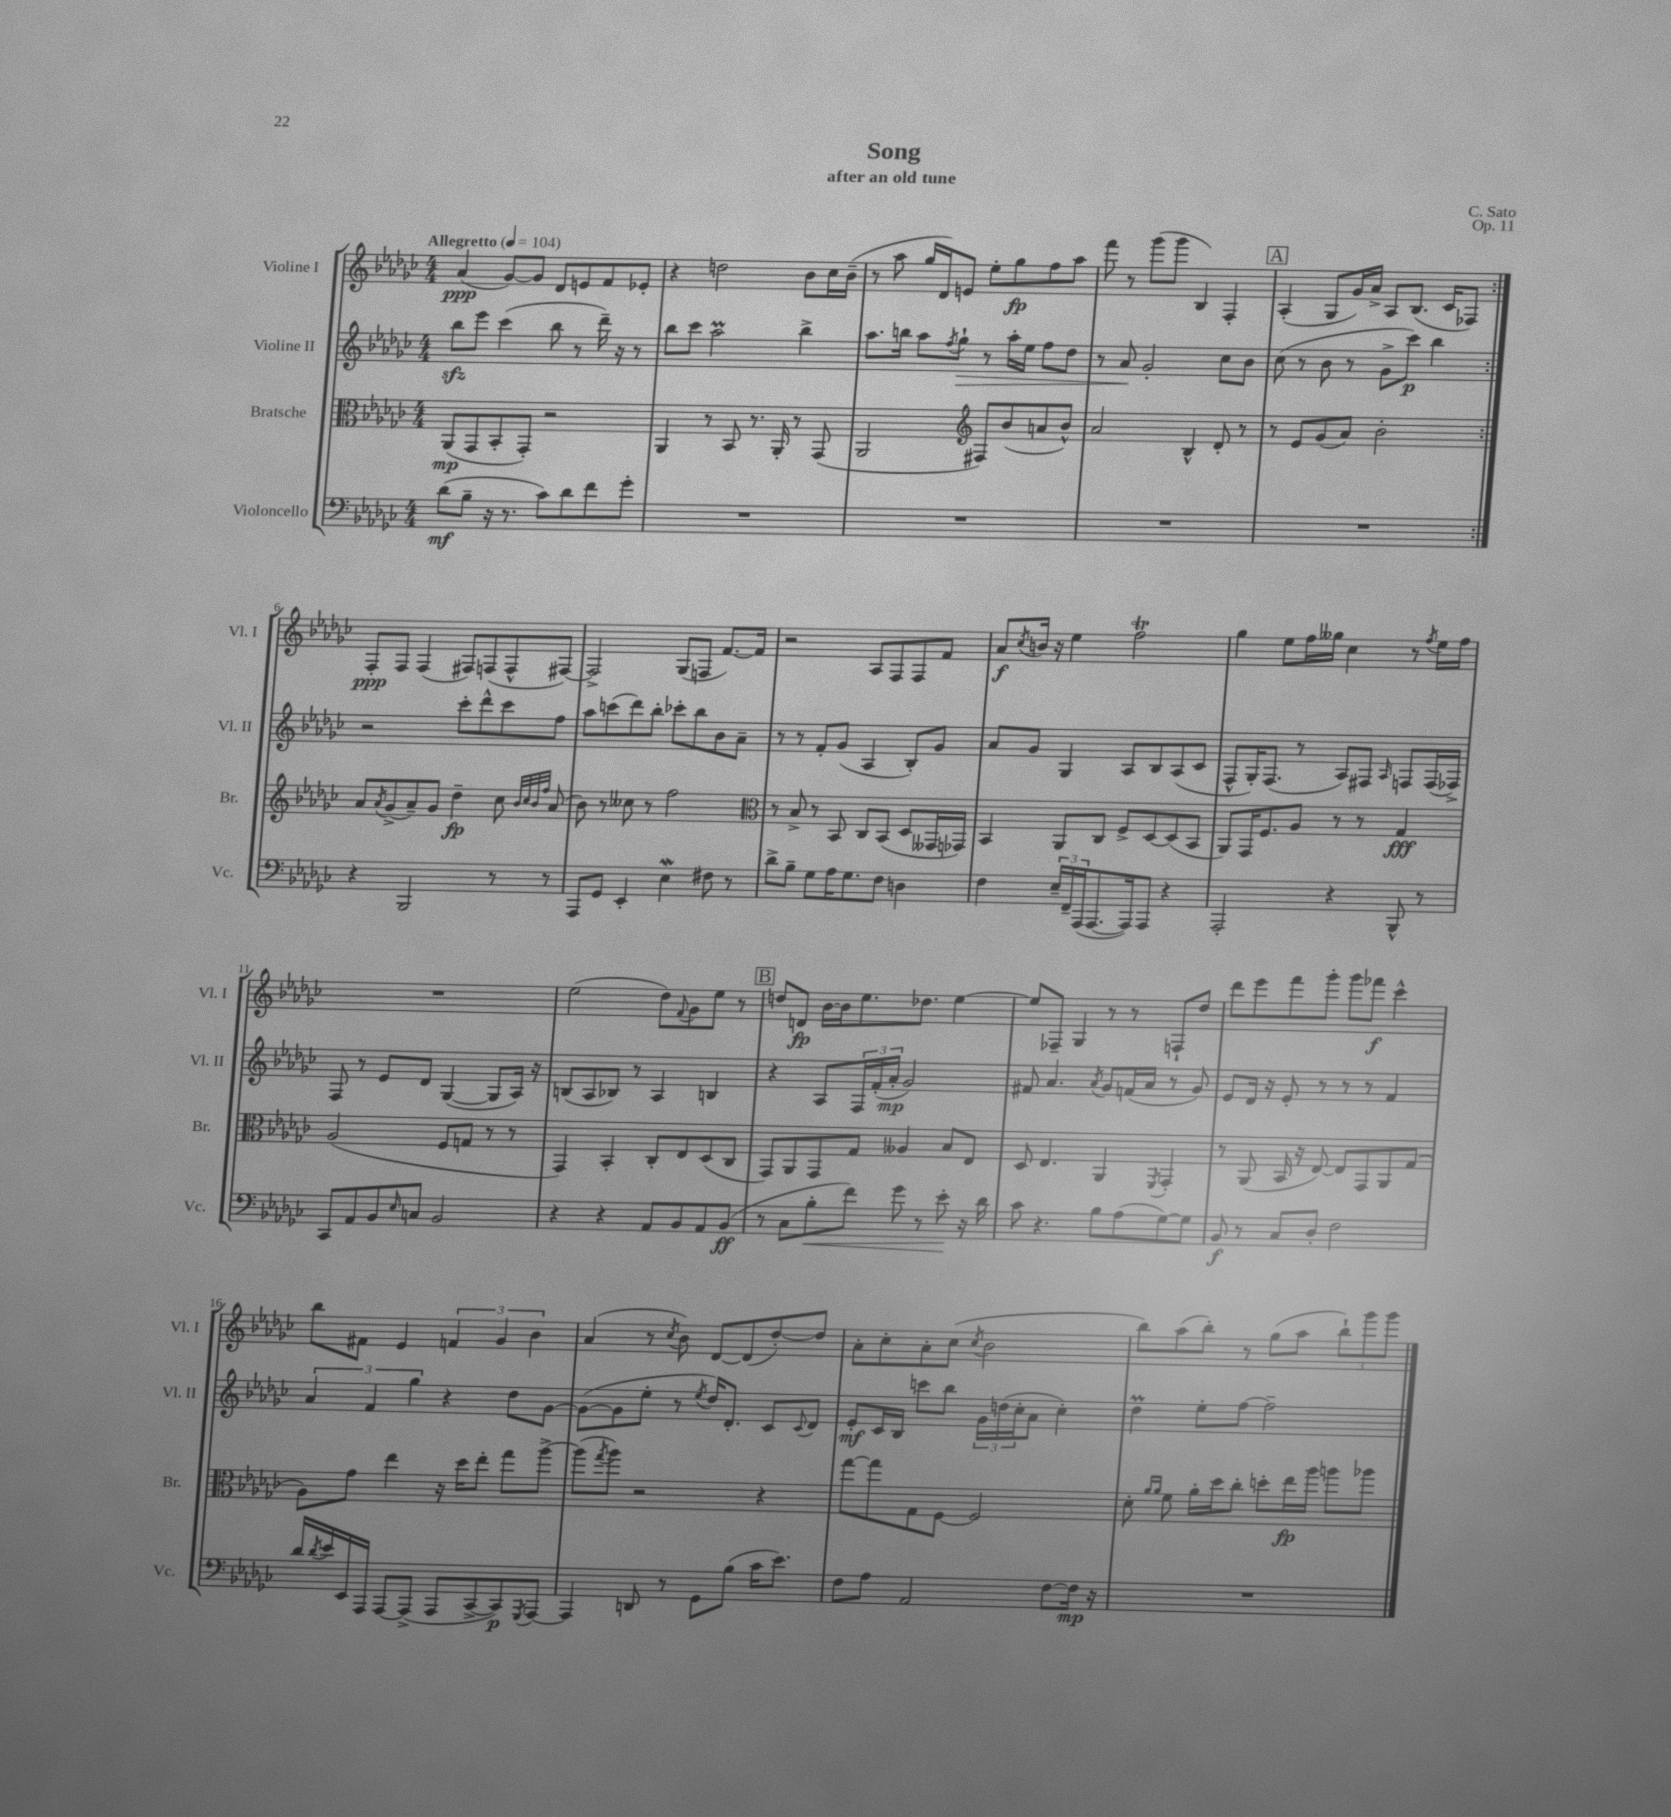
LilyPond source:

\header { title = "Song" composer = "C. Sato" subtitle = "after an old tune" opus = "Op. 11" }
<<
\new StaffGroup <<
\new Staff = "s0" \with { instrumentName = "Violine I" shortInstrumentName = "Vl. I" } {
    \clef treble \key ges \major \numericTimeSignature \time 4/4 \tempo "Allegretto" 4 = 104
    \repeat volta 2 { aes'4\ppp( ges'8~) ges'8 des'8 e'8 f'8 ees'8-. |
    r4 d''2 bes'8 ces''16 bes'16--( |
    r8 aes''8 ges''16 des'16) e'8 ees''8-. ges''8\fp f''8 aes''8 |
    f'''8 r8 ges'''8( ges'''8 bes4) f4-. |
    \mark \markup { \box "A" } aes4-.( ges8 ges'16) aes'16-> aes8 bes8.( ces'16 fes8) | }
    f8-.\ppp f8 f4( fis8) f8( f8-^ fis8~) |
    fis2-> ges8( f8 f'8.~) f'16 |
    r2 aes8 f8 f8 f'8 |
    aes'8\f \acciaccatura { ces''8 } b'16 r16 ees''4 f''2\trill |
    ges''4 ees''8 f''16 geses''16 ces''4 r8 \acciaccatura { f''8 } ees''16 f''16 |
    R1 |
    ees''2( des''8) \appoggiatura { f'8 } ges'8 ees''8 r8 |
    \mark \markup { \box "B" } d''8 d'8\fp bes'16~ bes'16 ees''8. des''8. ees''4~ |
    ees''8 fes8-- ges4 r8 r8 f8-! des''8 |
    des'''8 ees'''8 f'''8 ges'''8-. ges'''8 fes'''8\f ces'''4-^ |
    bes''8 fis'8 ees'4 \tuplet 3/2 { f'4 ges'4 bes'4 } |
    aes'4( r8 \acciaccatura { ces''8 } bes'8) des'8~ des'8( des''8~-.) des''8 |
    aes'8-. ces''8-. aes'8-. ces''8( \acciaccatura { ces''8 } bes'2 |
    bes''8) aes''8( bes''8-.) r8 ges''8( aes''8 \tuplet 3/2 { bes''8-!) ges'''8 ges'''8 } \bar "|." |
}
\new Staff = "s1" \with { instrumentName = "Violine II" shortInstrumentName = "Vl. II" } {
    \clef treble \key ges \major \numericTimeSignature \time 4/4
    \repeat volta 2 { bes''8\sfz ees'''8 ces'''4( bes''8 r8 des'''16--) r16 r8 |
    bes''8 ces'''8 aes''2\prall bes''4-> |
    aes''8. b''16 aes''8 \acciaccatura { f''8 } ges''8-!\> r8 aes''16-. ees''16 f''8 des''8 |
    r8 aes'8\! ges'2-. ces''8 bes'8 |
    \mark \markup { \box "A" } ces''8( r8 bes'8 r8 ges'8-> ces'''8\p) bes''4 | }
    r2 ces'''8-. des'''8-^ ces'''8 f''8 |
    aes''8 c'''8( des'''8) bes''8-. ces'''8-. bes''8 bes'8 aes'8-- |
    r8 r8 f'8-. ges'8( aes4 bes8-.) ges'8 |
    aes'8 ges'8 ges4 aes8 bes8 aes8( ces'8 |
    f8-^ ges16-.) f8.( r8 aes8) fis8 \grace { aes16 } f8 f16( fes16->) |
    f8 r8 ees'8 des'8 ges4~( ges8 aes16) r16 |
    b8( aes8 bes8) r8 aes4 b4 |
    \mark \markup { \box "B" } r4 aes8 \tuplet 3/2 { f16 f'16-.( aes'16-.\mp } ges'2) |
    fis'8 aes'4. \acciaccatura { aes'8 } ges'8 f'16( aes'16 r8 ges'8) |
    ees'8 des'16 r16 ees'8-. r8 r8 r8 f'4 |
    \tuplet 3/2 { aes'4 f'4 ges''4 } r4 des''8 ges'8~ |
    ges'8~( ges'8 ees''8-. r8 \acciaccatura { ees''8 } des''16) des'8.-. ces'8 \appoggiatura { ces'8 } des'8 |
    ees'8-.\mf ces'16 bes16 c'''8 bes''8 \tuplet 3/2 { ges'16 d''16( ces''16-. } aes'8 ces''4-.) |
    des''4\prall ees''8-. f''8~ f''2-- \bar "|." |
}
\new Staff = "s2" \with { instrumentName = "Bratsche" shortInstrumentName = "Br." } {
    \clef alto \key ges \major \numericTimeSignature \time 4/4
    \repeat volta 2 { aes,8\mp( ges,8 bes,8-. ges,8-.) r2 |
    aes,4 r8 bes,8 r8. aes,16-. r8 ges,8( |
    aes,2 \clef treble fis8) bes'8( a'8 bes'8-^) |
    aes'2 bes4-^ des'8-. r8 |
    \mark \markup { \box "A" } r8 ees'8 ges'8( aes'8) bes'2-. | }
    aes'8 \acciaccatura { aes'8 } ges'8->( aes'8--) ges'8 des''4--\fp ces''8 \grace { bes'32 ces''32 bes'32 f''32 } aes'8( |
    bes'8) r8 ceses''8 r8 f''2 |
    \clef alto r8 bes8-> r8 bes,8 ces8 bes,8( des8 geses,16 ges,16) |
    bes,4 aes,8 ces8 f8-> des8~ des8( bes,8 |
    aes,8) ges,16 f8. aes8 r8 r8 ges4\fff |
    aes2( f8 g8 r8 r8 |
    ges,4) bes,4-. ces8-. ees8 des8( ces8 |
    \mark \markup { \box "B" } ges,8) aes,8 ges,8 ges8 aeses4 bes8 ees8 |
    des8 ees4. aes,4 \acciaccatura { f,8 } ges,4-. |
    r8 aes,8( bes,16 r16 ees8~) ees8 ges,8 aes,8 ges8( |
    aes8) ges'8 ees''4 r16 des''16 ees''8-. ges''8 aes''8~-> |
    aes''8( \acciaccatura { ges''8 } aes''8) r2 r4 |
    ges''8~ ges''8 ges8 f8~ f2 |
    des'8-. \grace { aes'16 aes'16 } f'8 aes'16-. des''16 ces''8-. d''8-. ees''16\fp aes''16 a''8 aes''8 \bar "|." |
}
\new Staff = "s3" \with { instrumentName = "Violoncello" shortInstrumentName = "Vc." } {
    \clef bass \key ges \major \numericTimeSignature \time 4/4
    \repeat volta 2 { des'8\mf( bes8-- r16 r8. ces'8) des'8 f'8 ges'8-. |
    R1 |
    R1 |
    R1 |
    \mark \markup { \box "A" } R1 | }
    r4 bes,,2 r8 r8 |
    aes,,8 ges,8 ees,4-. ees4\mordent fis8 r8 |
    des'8-> bes8-- ges8 aes16 ges8. f8 d4 |
    f4 \tuplet 3/2 { ees16-- f,16-- aes,,16( } aes,,8.~ aes,,16) aes,,8 r4 |
    aes,,2-. r4 bes,,8-^ r8 |
    ces,8 aes,8 bes,8 \grace { ees16 } c8 bes,2 |
    r4 r4 aes,8 bes,8 aes,8 bes,8\ff( |
    \mark \markup { \box "B" } r8 ces8 bes8-.\< f'8) ges'8 r8 ees'8-.\! r16 des'16 |
    ces'8 r4. bes8 aes8( ges8~) ges8 |
    bes,8\f r8 ces8 des8-. f2 |
    des'16 \acciaccatura { des'8 } ees'16 ees,16 aes,,16 aes,,8~ aes,,8->( aes,,8 ces,8~-> ces,8\p) \acciaccatura { ges,,8 } aes,,8~ |
    aes,,4 d,8 r8 ges,8 bes8( ces'16 ees'8.) |
    f8 aes8 aes,2 f8~ f16\mp r16 |
    R1 \bar "|." |
}
>>
>>
